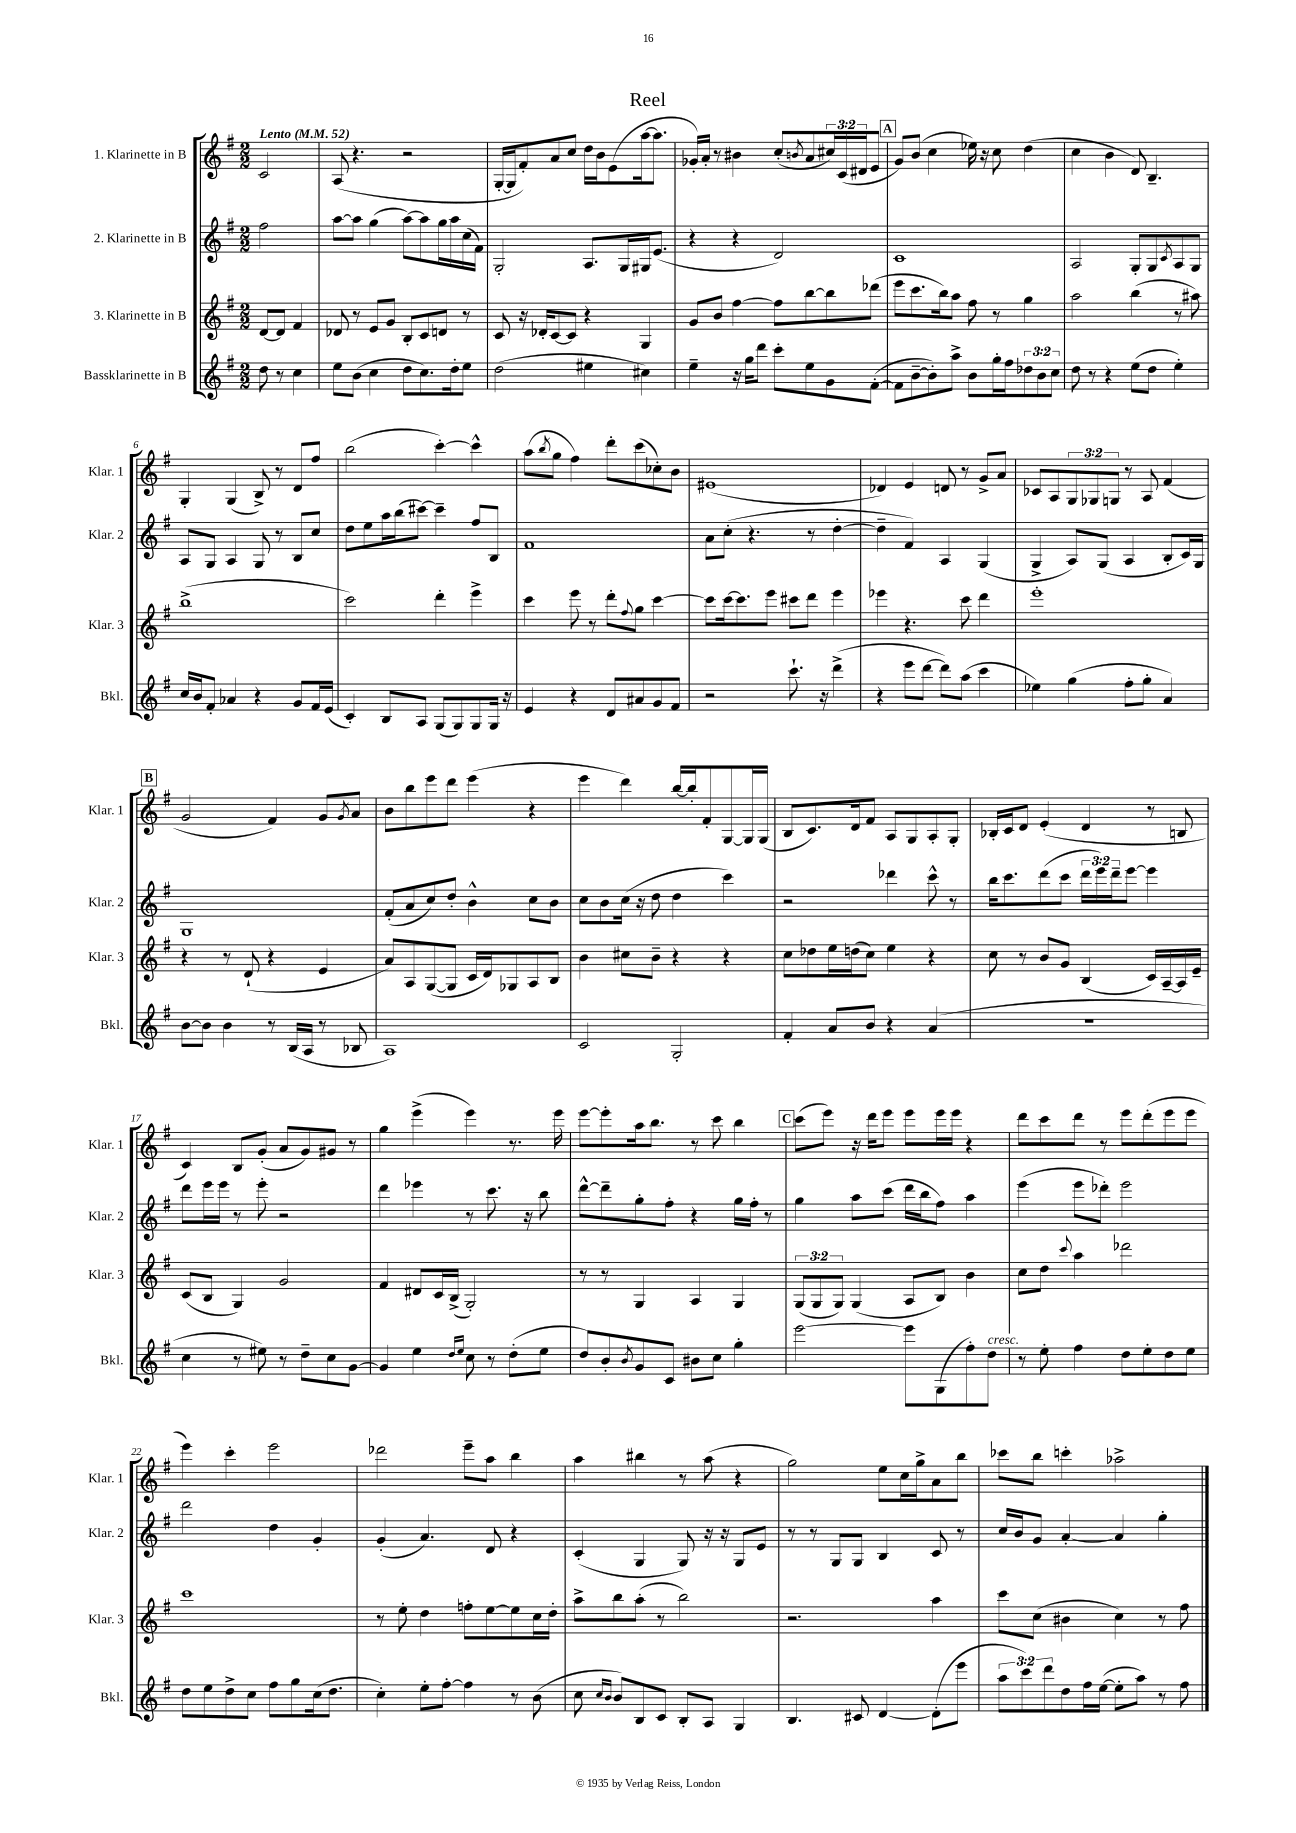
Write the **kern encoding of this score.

**kern	**kern	**kern	**kern
*staff4	*staff3	*staff2	*staff1
*clefG2	*clefG2	*clefG2	*clefG2
*k[f#]	*k[f#]	*k[f#]	*k[f#]
*M2/2	*M2/2	*M2/2	*M2/2
*MM52	*MM52	*MM52	*MM52
8dd	[8d	2ff#	2c
8r	8d]	.	.
4cc	4f#	.	.
=	=	=	=
8ee	8d-	[8aa	(8A
(8b	8r	8aa]	4.r
4cc	8e	(4gg	.
.	8g	.	.
8dd	8B'	[8aa)	2r
8.cc)	8c	8aa]	.
.	8d	16gg	.
16dd'	.	16aa	.
8ee	8r	(16cc	.
.	.	16f#)	.
=	=	=	=
(2dd	8c	2G'	[16G'
.	.	.	16G]
.	16r	.	8f#')
.	16d-'	.	.
.	[8c	.	8a
.	8c]	.	8cc
4ee#	4r	8.A	16dd
.	.	.	16b
.	.	.	(8e
.	.	16G	.
4cc#)	4G	16G#	[16aa
.	.	(8.e	8.aa]
=	=	=	=
4ee~	8g	4r	16g-')
.	.	.	16a'
.	8b	.	8r
16r	[4ff#	4r	4b#
16gg	.	.	.
8ddd	.	.	.
8ccc'	8ff#]	2d)	(8cc'
.	.	.	8qb
8ee	[8bb	.	8a
8g	8bb]	.	24cc#)
.	.	.	(24c
.	.	.	24d#
([8f#'	(8ddd-	.	8e
=	=	=	=
8f#]	8eee	1c	8g)
[8b~	8.ccc	.	(8b
8b'])	.	.	4cc
.	16bb)	.	.
8aa^	8aa	.	.
8b	8ff#	.	16ee-)
.	.	.	16r
16gg'	8r	.	8cc
16ff#	.	.	.
12dd-	4gg	.	(4dd
12b	.	.	.
12cc	.	.	.
=	=	=	=
8dd	2aa	2A	4cc
8r	.	.	.
4r	.	.	4b
(8ee	(4bb	8G'	8d)
8dd	.	8G	4.B~
.	.	8qc	.
4ee')	8r	8A	.
.	8aa#)	8G	.
=	=	=	=
16cc	(1bb^	8A	4G'
16b	.	.	.
8f#'	.	8G	.
4a-	.	4A	(4G
4r	.	8G	8B^)
.	.	8r	8r
8g	.	8B	8d
16f#	.	8cc	8ff#
(16e	.	.	.
=	=	=	=
4c')	2ccc)	8dd	(2bb
.	.	8ee	.
8B	.	16aa	.
.	.	(16bb	.
8A	.	[8ccc#)	.
(8G	4ddd'	4ccc#~]	[4ccc')
8G)	.	.	.
8G	4eee^	8ff#	4ccc^^]
16G	.	8B	.
16r	.	.	.
=	=	=	=
4e	4ccc	1f#	(8aa
.	.	.	8qbb
.	.	.	8gg
4r	8eee	.	4ff#)
.	8r	.	.
8d	8ddd'	.	8ddd'
.	8qqff#	.	.
8a#	8gg	.	(8ccc
8g	[4ccc	.	8cc-')
8f#	.	.	8b
=	=	=	=
2r	8ccc]	8a	(1e#
.	[16ccc	(8cc'	.
.	8.ccc]	.	.
.	.	4.r	.
.	8eee	.	.
8.ccc`	8ccc#	.	.
.	8ddd	8r	.
16r	.	.	.
(4ddd^	4eee	[4dd'	.
=	=	=	=
4r	4eee-	4dd~]	4d-)
8eee	4.r	4f#)	4e
[8ddd	.	.	.
8ddd])	.	4A	8d
(8aa	8ccc	.	8r
4ccc	4ddd	(4G	8g^
.	.	.	8a
=	=	=	=
4ee-)	1eee'	4G^	8c-
.	.	.	8A
(4gg	.	8A)	12G
.	.	.	12G-
.	.	(8G	.
.	.	.	12G
8ff#'	.	4A	8r
8gg'	.	.	8A
4a)	.	8B'	(4f#
.	.	16c)	.
.	.	16G	.
=	=	=	=
[8b	4r	1G	2g
8b]	.	.	.
4b	8r	.	.
.	(8d`	.	.
8r	4r	.	4f#)
(16B	.	.	.
16A	.	.	.
8r	4e	.	8g
.	.	.	8qg
8B-	.	.	8a
=	=	=	=
1A)	8a)	(8f#'	8b
.	8A	8a	8bb
.	([8G	8cc)	8eee
.	8G]	8dd'	8ddd
.	16c	4b^^	(4eee
.	16d)	.	.
.	8G-	.	.
.	8A	8cc	4r
.	8B	8b	.
=	=	=	=
2c	4b	8cc	4eee
.	.	8b	.
.	8cc#	(16cc	4ddd)
.	.	16r	.
.	8b~	8dd	.
2G'	4r	4dd	[16bb
.	.	.	16bb']
.	.	.	8f#'
.	4r	4ccc)	[8G
.	.	.	16G]
.	.	.	(16G
=	=	=	=
4f#'	8cc	2r	8B
.	8dd-	.	8.c)
8a	16ee	.	.
.	(16dd	.	16d
8b	8cc)	.	8f#
4r	4ee	4ddd-	8A
.	.	.	8G
(4a	4r	8ccc^^	8A'
.	.	8r	8G'
=	=	=	=
1r	8cc	16bb	16B-'
.	.	8.ccc	16c
.	8r	.	8d
.	8b	(8ddd	(4e'
.	8g	8ccc	.
.	(4B	24ddd	4d
.	.	24eee)	.
.	.	24ddd~	.
.	.	[8eee	.
.	16c)	4eee]	8r
.	[16A~	.	.
.	16A]	.	8B
.	16e~	.	.
=	=	=	=
4cc	(8c	8ddd	4c)
.	8B	16eee	.
.	.	16eee	.
8r	4G)	8r	8B
8ee#)	.	8eee'	(8g'
8r	2g	2r	8a
8dd~	.	.	8g)
8cc	.	.	8g#
[8g	.	.	8r
=	=	=	=
4g]	4f#	4ddd	4gg
4ee	8d#	4eee-	(4eee^
.	16c	.	.
.	(16B^	.	.
16qqdd	.	.	.
16qqee	.	.	.
8cc	2G')	8r	4eee)
8r	.	8.ccc	.
(8dd'	.	.	8.r
.	.	16r	.
8ee	.	8bb	.
.	.	.	16eee
=	=	=	=
8dd)	8r	[8ddd^^	[8eee
8b'	8r	8ddd~]	8eee']
8qb	.	.	.
8g	4G	8gg'	16aa
.	.	.	8.bb
8c	.	8ff#'	.
8b#	4A	4r	8r
8cc	.	.	8ccc
4gg'	4G	16gg	4bb
.	.	16ff#'	.
.	.	8r	.
=	=	=	=
[2eee	(12G	4gg	(8ccc
.	12G	.	.
.	.	.	8eee)
.	12G)	.	.
.	(4G	8aa	16r
.	.	.	16ddd
.	.	(8ccc	8eee
8eee]	8A	16ddd	8eee
.	.	16bb	.
(8G	8B)	8ff#)	16eee
.	.	.	16eee
8ff#')	4b	4aa	4r
8dd	.	.	.
=	=	=	=
8r	8cc	(4eee	8ddd
8ee'	8dd	.	8ccc
.	8qqccc	.	.
4ff#	4aa	8eee	8ddd
.	.	8ddd-')	8r
8dd	2ddd-	2eee	8eee
8ee'	.	.	(8ddd'
8dd	.	.	8eee
8ee	.	.	8eee
=	=	=	=
8dd	1ccc	2ddd	4eee)
8ee	.	.	.
8dd^	.	.	4ccc'
8cc	.	.	.
8ff#	.	4dd	2eee
8gg	.	.	.
(16cc	.	4g'	.
8.dd	.	.	.
=	=	=	=
4cc')	8r	(4g'	2ddd-
.	8ee'	.	.
8ee'	4dd	4.a)	.
[8ff#'	.	.	.
4ff#]	8ff'	.	8eee~
.	[8ee	8d	8aa
8r	8ee]	4r	4bb
(8b	16cc	.	.
.	16dd'	.	.
=	=	=	=
8cc	8aa^	(4c'	4aa
16qqcc	.	.	.
16qqb	.	.	.
8b)	8bb	.	.
8B	(8aa'	4G	4bb#
8c	8r	.	.
8B'	2bb)	8G)	8r
8A	.	16r	(8aa
.	.	16r	.
4G	.	8G	4r
.	.	8e	.
=	=	=	=
4.B	2.r	8r	2gg)
.	.	8r	.
.	.	8G	.
8c#	.	8G	.
[4d	.	4B	8ee
.	.	.	16cc
.	.	.	16gg^
(8d']	4aa	8c	8a
8eee	.	8r	8bb
=	=	=	=
12aa	8ccc	16cc	8ccc-
.	.	16b	.
12ccc)	.	.	.
.	(8cc	8g	8bb
12ddd	.	.	.
8dd	4b#	[4a'	4ccc'
16ff#	.	.	.
([16ee	.	.	.
8ee']	4cc)	4a]	2aa-^
8aa)	.	.	.
8r	8r	4gg'	.
8ff#	8ff#	.	.
==	==	==	==
*-	*-	*-	*-
